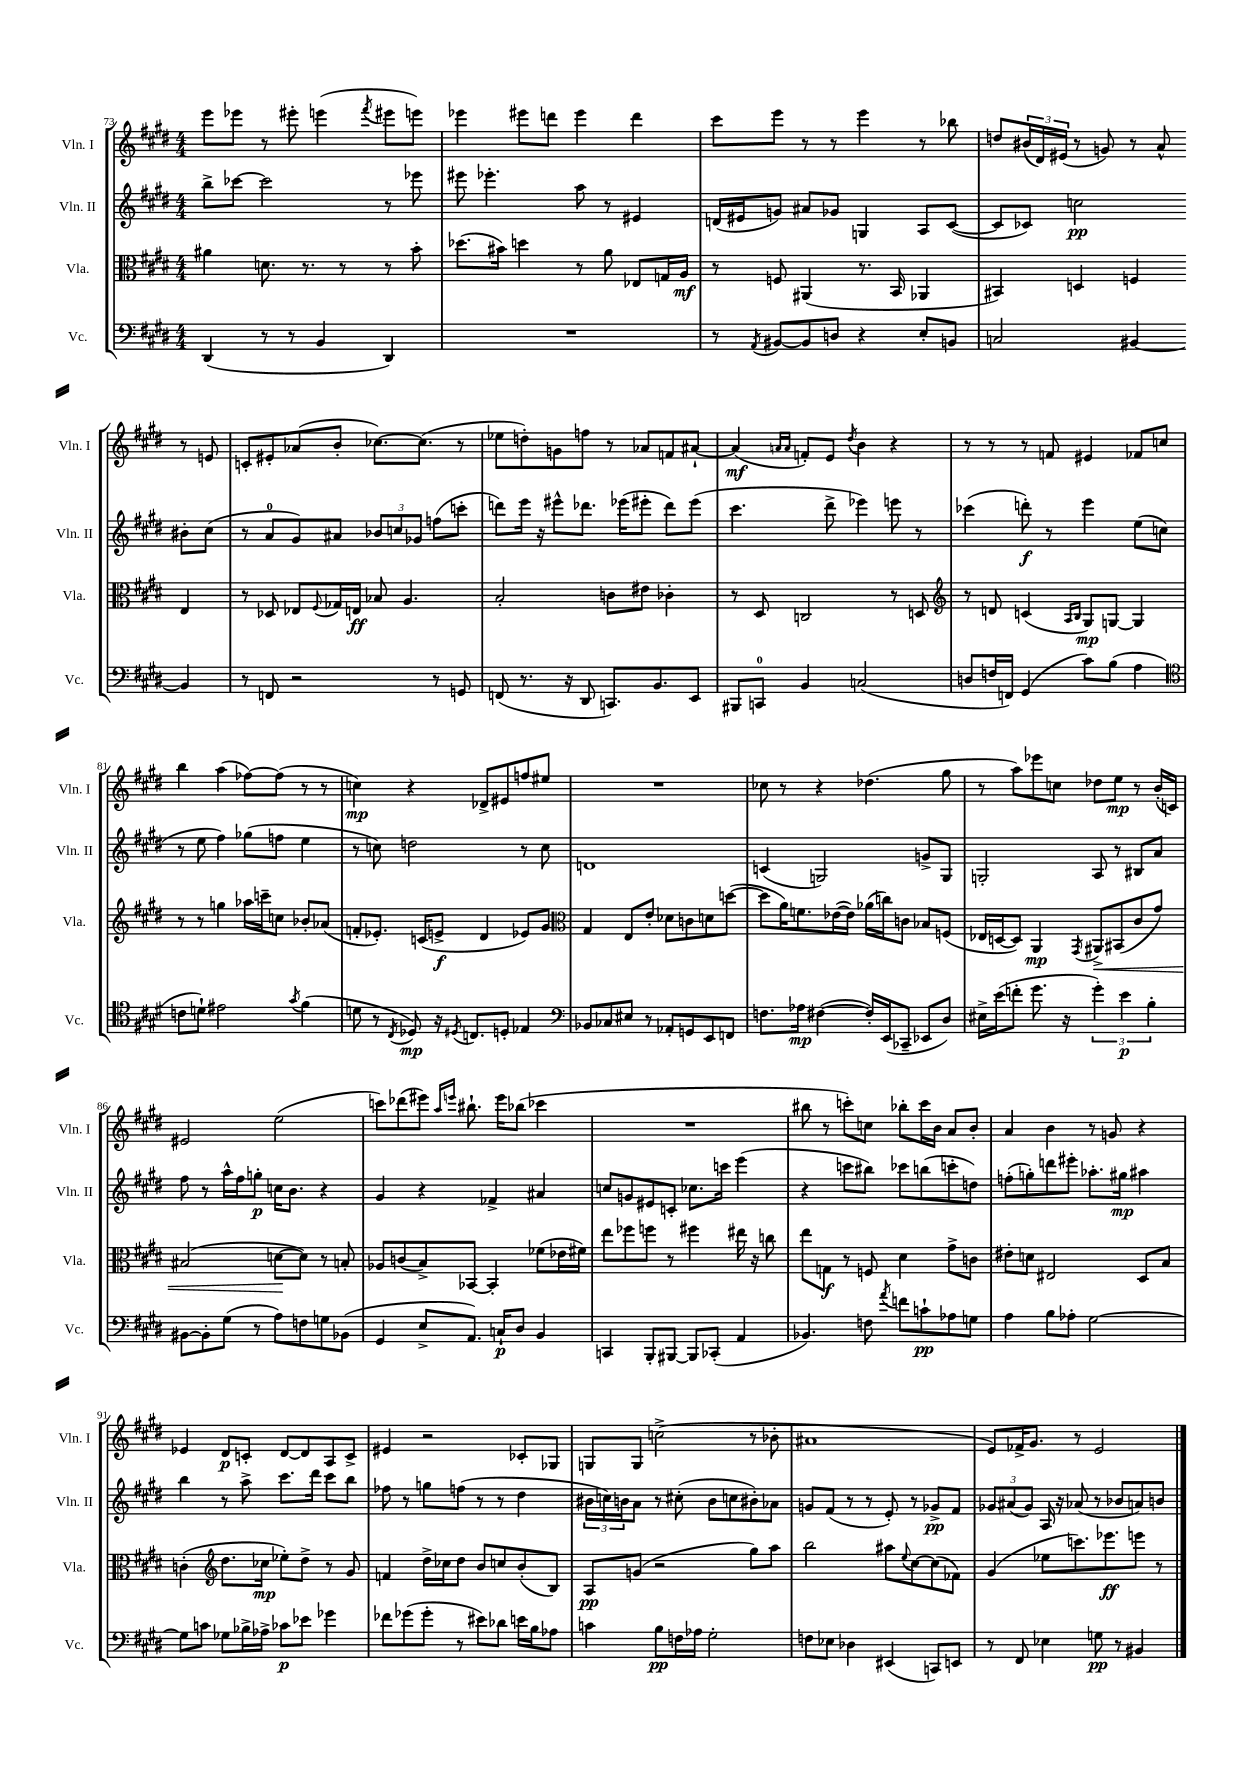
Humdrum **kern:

**kern	**kern	**kern	**kern
*staff4	*staff3	*staff2	*staff1
*clefF4	*clefC3	*clefG2	*clefG2
*k[f#c#g#d#]	*k[f#c#g#d#]	*k[f#c#g#d#]	*k[f#c#g#d#]
*M4/4	*M4/4	*M4/4	*M4/4
(4DD#	4a#	8bb^	8eee
.	.	[8ccc-	8eee-
8r	8.d	2ccc-]	8r
8r	.	.	8eee#'
.	8.r	.	.
4BB	.	.	(4eee
.	8r	.	.
.	.	.	8qfff#
4DD#)	8r	8r	8eee#
.	8b'	8eee-	8eee)
=	=	=	=
1r	(8.dd-	8eee#	4eee-
.	.	4.eee-'	.
.	16b#)	.	.
.	4dd	.	8eee#
.	.	.	8ddd
.	8r	8aa	4eee#
.	8a	8r	.
.	8E-	4e#	4ddd
.	16G	.	.
.	16A	.	.
=	=	=	=
8r	8r	(16d	8ccc#
.	.	16e#	.
8qAA	.	.	.
[8BB#	8F	8g)	8eee
8BB#]	(4AA#	8a#	8r
8D	.	8g-	8r
4r	8.r	4G	4eee
.	16BB	.	.
8E'	4AA-	8A	8r
8BB	.	([8c#	8bb-
=	=	=	=
2C	4BB#)	8c#]	8dd
.	.	8c-)	(24b#
.	.	.	24d#)
.	.	.	(24e#
.	4D	2cc	8r
.	.	.	8g)
[4BB#	4F	.	8r
.	.	.	8a^^
4BB#]	4E	8b#'	8r
.	.	(8cc	8e
=	=	=	=
8r	8r	8r	8c'
8FF	8D-	8a	8e#'
2r	8E-	8g#)	(8a-
.	8qqF#	.	.
.	16G-	8a#	8b'
.	16E	.	.
.	8B-	12b-	[8.cc-)
.	.	12cc	.
.	4.A	.	.
.	.	12g-	.
.	.	.	(8.cc-]
8r	.	(8ff	.
8GG	.	8ccc'	8r
=	=	=	=
(8FF	2B'	8ddd)	8ee-
8.r	.	16eee	8dd')
.	.	16r	.
.	.	8eee#^^	8g
16r	.	.	.
8DD#	.	8.ddd-	8ff
8.CC)	8c	.	8r
.	.	(16eee-	.
.	8e#	8eee#'	8a-
8.BB	.	.	.
.	4c-'	8ddd-)	8f
8EE	.	(8eee#	[8a#`
=	=	=	=
8BBB#	8r	4.ccc#	(4a#]
8CC	8D#	.	.
.	.	.	16qqa
.	.	.	16qqa
4BB	2C	.	8f')
.	.	8ddd#^	8e
.	.	.	8qdd#
(2C	.	4eee-)	4b
.	8r	8eee	4r
.	8D	8r	.
=	=	=	=
*	*clefG2	*	*
8D	8r	(4ccc-	8r
16F	8d	.	8r
16FF)	.	.	.
(4GG#	(4c	8ddd')	8r
.	.	8r	8f
.	16qqA	.	.
.	16qqB	.	.
8c#)	8G#)	4eee	4e#
(8B	[8G	.	.
4A	4G]	(8ee	8f-
.	.	8cc	8cc
=	=	=	=
*clefC4	*	*	*
8c	8r	8r	4bb
8d`)	8r	8ee	.
2e#	4gg	4ff#)	(4aa
.	16aa-	(8gg-	[8ff-)
.	16ccc~	.	.
.	8cc	8ff	(8ff-]
8qg#	.	.	.
(4f#	8b-'	4ee	8r
.	(8a-	.	8r
=	=	=	=
8d	8f'	8r	4cc)
8r	8.e-')	8cc)	.
8qC#	.	.	.
8D-)	.	2dd	4r
.	(16c	.	.
16r	8e^	.	.
8qD#	.	.	.
8.C	.	.	.
.	4d#	.	8d-^
8D'	.	.	8e#
4E-	8e-)	8r	8ff
.	8g#	8cc	8ee#
=	=	=	=
*clefF4	*clefC3	*	*
8BB-	4G#	1d	1r
8C-	.	.	.
8E#	8E	.	.
8r	8e'	.	.
8AA-'	8d-	.	.
8GG	8c	.	.
8EE	8d	.	.
8FF	([8dd	.	.
=	=	=	=
8.F	8dd]	(4c	8cc-
.	16a)	.	8r
16A-	8.f	.	.
([4F#	.	2G)	4r
.	([16e-	.	.
.	16e-])	.	.
16F#'])	(16a-	.	(4.dd-
(16EE	16cc)	.	.
8CC-~	8c	.	.
8EE-	8B-	8g^	.
8D#)	(8F	8G	8gg#
=	=	=	=
16E#^	16E-	2G'	8r
(16e	[16D	.	.
8f'	8D])	.	8aa)
8.g#	4AA	.	8eee-
.	.	.	8cc
16r	.	.	.
.	8qGG#	.	.
6g#')	8AA#^	8A	8dd-
.	(8BB#	8r	8ee
6e	.	.	.
.	8c#	8B#	8r
6B'	.	.	.
.	8g#)	8a	(16b'
.	.	.	16c)
=	=	=	=
[8BB#	(2B#	8ff#	2e#
8BB#']	.	8r	.
(8G#	.	16aa^^	.
.	.	16ff#	.
8r	.	8gg'	.
8A)	[8d	16cc	(2ee
.	.	8.b	.
8F	8d])	.	.
8G	8r	4r	.
(8BB-	8B'	.	.
=	=	=	=
4GG#	8A-	4g#	8ccc)
.	(8c	.	(8ddd-
8E^	8B^)	4r	8eee#)
.	.	.	16qqaa
.	.	.	16qqeee
8.AA)	[8BB-	.	8.bb#`
.	4BB-']	4f-^	.
16C`	.	.	16eee
8D#	.	.	(8bb-
4BB	(8f-	4a#	4ccc-
.	16e-	.	.
.	16f#)	.	.
=	=	=	=
4CC	8ee	8cc	1r
.	8ff-	8g	.
8BBB'	8ff	8e#	.
[8BBB#	8r	8c'	.
8BBB#]	4ff#	8.cc-	.
(8CC-'	.	.	.
.	.	16ccc	.
4AA	16ee#	(4eee	.
.	16r	.	.
.	8cc	.	.
=	=	=	=
4.BB-)	8ee	4r	8bb#
.	8G	.	8r
.	8r	8ccc	8ccc')
8F	8F	8bb#)	8cc
8qa	.	.	.
8f	4d#	8ccc-	8bb-'
8c`	.	(8bb	16ccc
.	.	.	16b
8A-	8g#^	8ccc'	8a
8G	8c	8dd)	8b'
=	=	=	=
4A	8e#'	(8ff'	4a
.	8d	8gg')	.
8B	2E#	8ddd	4b
8A-'	.	8eee#'	.
[2G#	.	8.aa-'	8r
.	.	.	8g
.	.	16gg#	.
.	8D#	4aa#	4r
.	8B	.	.
=	=	=	=
8G#]	(4c'	4bb	4e-
8c	.	.	.
*	*clefG2	*	*
8G-	8.dd#	8r	8d#
16B-^	.	8aa^	8c'
16A-^	16cc-	.	.
8c-	8ee-')	8.ccc#	[8d#
8e-	8dd#^	.	8d#]
.	.	16ddd#	.
4g-	8r	8ccc#	8A
.	8g#	8bb	8c^
=	=	=	=
8f-	4f	8ff-	4e#
(8g-	.	8r	.
8g-'	16dd#^	8gg	2r
.	16cc-	.	.
8r	8dd#	(8ff	.
8e#)	8b	8r	.
8d-	8cc	8r	.
16e	(8b'	4dd#	8c-'
16B	.	.	.
8A-	8B)	.	8G-
=	=	=	=
4c	8A	24b#	8G
.	.	24cc)	.
.	.	24b	.
.	(8g	8a	8G
8B	2r	8r	(2cc^
16F	.	(8cc#'	.
16A-	.	.	.
2G#'	.	8b	.
.	.	8cc	.
.	8gg#)	8b#')	8r
.	8aa	8a-	8b-'
=	=	=	=
8F	2bb	8g	1a#
8E-	.	(8f#	.
4D-	.	8r	.
.	.	8r	.
(4EE#	8aa#	8e')	.
.	8qqee	.	.
.	[8cc#	8r	.
8CC)	(8cc#]	8g-^	.
8EE	8f-)	8f#	.
=	=	=	=
8r	(4g#	12g-	8e)
.	.	(12a#	.
8FF#	.	.	16f-^
.	.	12g-)	.
.	.	.	8.g#
4E-	8ee-	16A	.
.	.	16r	.
.	8.ccc)	(8a-	8r
8G	.	8r	2e
.	8.eee-	.	.
8r	.	8b-	.
4BB#	8eee	8a)	.
.	8r	8b	.
==	==	==	==
*-	*-	*-	*-
